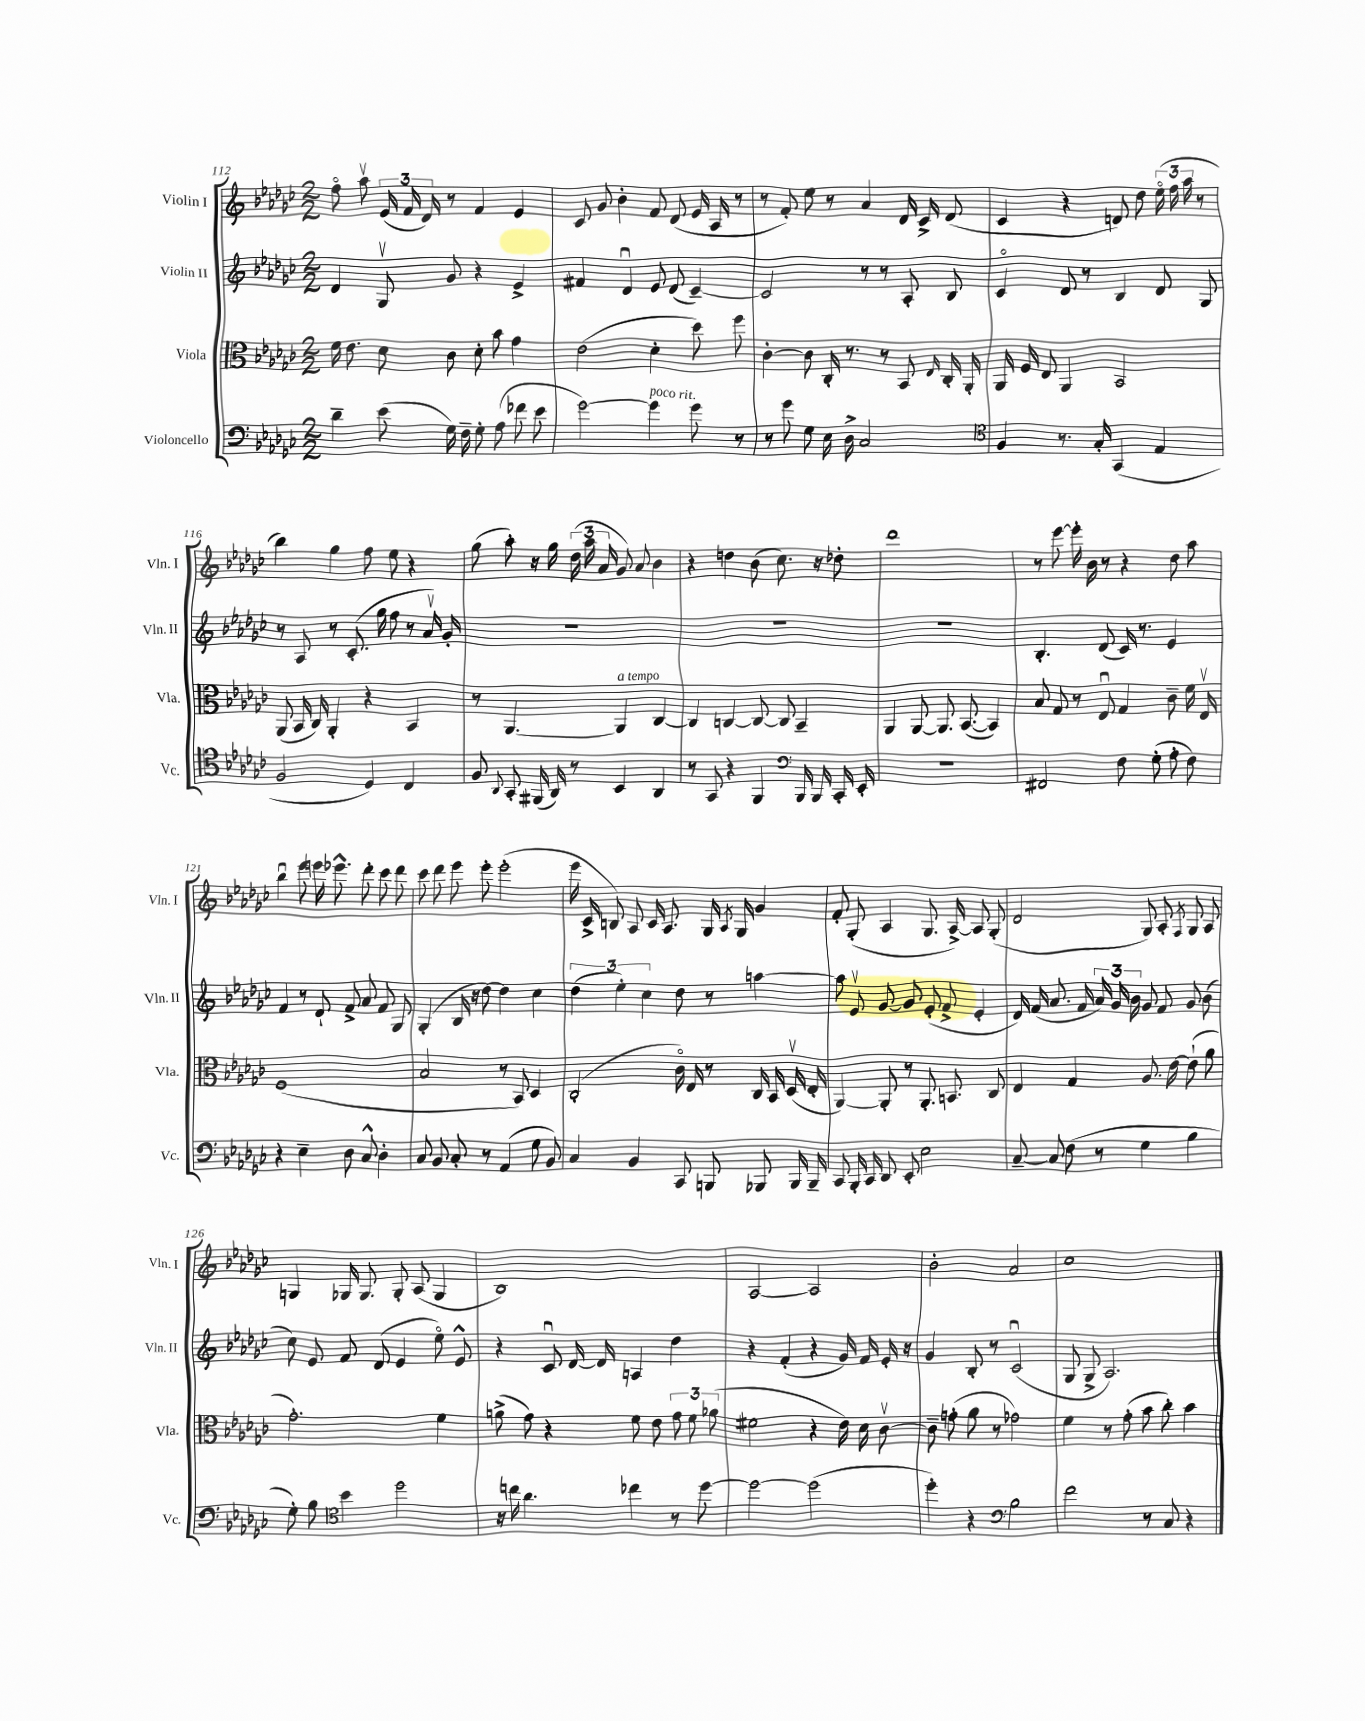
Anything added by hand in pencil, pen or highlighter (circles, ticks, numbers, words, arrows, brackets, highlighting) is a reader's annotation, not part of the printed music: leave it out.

**kern	**kern	**kern	**kern
*part4	*part3	*part2	*part1
*staff4	*staff3	*staff2	*staff1
*I"Violoncello	*I"Viola	*I"Violin II	*I"Violin I
*I'Vc.	*I'Vla.	*I'Vln. II	*I'Vln. I
*clefF4	*clefC3	*clefG2	*clefG2
*k[b-e-a-d-g-c-]	*k[b-e-a-d-g-c-]	*k[b-e-a-d-g-c-]	*k[b-e-a-d-g-c-]
*M2/2	*M2/2	*M2/2	*M2/2
=112	=112	=112	=112
4d-~\	16f\	4d-/	8ff\
.	8.e-\	.	.
.	.	.	8aa-v\
(8e-\	8d-\	8G-v/	(24e-/
.	.	.	24f/
.	.	.	24d-/)
16G-\)	8c-\	8g-/	8r
16F~\	.	.	.
8G-'\	8d-'\	4r	4f/
(8A-\	8b-\	.	.
8f-X\	4g-\	4e-^/	4e-/
8e-\	.	.	.
=113	=113	=113	=113
[2g-\)	(2e-\	4f#X/	8c-/
.	.	.	8g-/
.	.	4d-u/	4b-'\
!LO:TX:a:i:t=poco rit.	!	!	!
4g-\]	4d-'\	8e-/	8f/
.	.	(8d-/	(8d-/
8g-\	8dd-\)	[4c-~/)	16e-/
.	.	.	16A-/
8r	8ff\	.	8r
=114	=114	=114	=114
8r	[4c-'\	2c-/]	8r
8g-\	.	.	8f'/)
8G-\	8c-\]	.	8ee-\
16E-\	16C-'/	.	8r
16D-^\	8.r	.	.
2C-/	.	8r	4a-/
.	8r	8r	.
.	8BB-/	8A-'/	16d-/
.	.	.	16c-^/
.	16qqE-/	.	.
.	16C-'/	8B-/	(8d-/
.	16AA-'/	.	.
=115	=115	=115	=115
*clefC4	*	*	*
4F/	16AA-/	4c-/	4c-/
.	16F/	.	.
.	8E-/	.	.
8.r	4AA-/	8d-/	4r
.	.	8r	.
16G-'/	.	.	.
(4GG-/	2BB-/	4B-/	8dn/)
.	.	.	8dd-\
4E-/	.	8d-/	(24ee-\
.	.	.	24ff\
.	.	.	24aa-\
.	.	8G-/	8r
!!LO:LB:g=z
=116	=116	=116	=116
2F/	(8AA-/	8r	4bb-\)
.	16BB-/	8A-/	.
.	16C-/)	.	.
.	4AA-'/	8r	4gg-\
.	.	(8.c-'/	.
4D-/)	4r	.	8ff\
.	.	16gg-\	.
.	.	8ff\	8ee-\
4C-/	4BB-/	8r	4r
.	.	16a-v/)	.
.	.	16g-'/	.
=117	=117	=117	=117
8F/	8r	1r	(8gg-\
8qqAA-/	.	.	.
8GG-'/	[4.AA-/	.	8aa-'\)
(16FF#X/	.	.	16r
16AA-/)	.	.	16gg-\
8r	.	.	(24dd-\
.	.	.	24aa-\
.	.	.	24a-/
!	!LO:TX:a:i:t=a tempo	!	!
4BB-/	4AA-/]	.	8g-/)
.	.	.	8a-/
4AA-/	[4C-/	.	4b-\
=118	=118	=118	=118
8r	4C-/]	1r	4r
8GG-/	.	.	.
4r	[4Cn/	.	4ddn\
4FF/	8C/_	.	(8b-\
.	8C/]	.	8.cc-\)
*clefF4	*	*	*
16BBB-/	4BB-~/	.	.
16BBB-/	.	.	16r
16CC-'/	.	.	8dd-X'\
16EE-'/	.	.	.
=119	=119	=119	=119
1r	4AA-/	1r	1ddd-
.	[8AA-/	.	.
.	8.AA-/]	.	.
.	([8.BB-/	.	.
.	4BB-/])	.	.
=120	=120	=120	=120
2FF#X/	8B-/	4.B-'/	8r
.	8G-/	.	[8eee-\
.	8r	.	16eee-'\]
.	.	.	16b-\
.	8E-u/	(8d-/	8r
8F\	4G-/	16c-/)	4r
.	.	8.r	.
(8G-'\	.	.	.
8A-'\	8c-~\	4e-/	8dd-\
8F\)	16f\	.	8aa-\
.	16E-v/	.	.
!!LO:LB:g=z
=121	=121	=121	=121
4r	(1F	4f/	4bb-u\
4E-~\	.	8r	8eee-\
.	.	8d-`/	16eeen\
.	.	.	8.eee-X^^\
8D-\	.	8f^/	.
8C-^^/	.	8a-/	8ddd-'\
4D-'\	.	8f/	8ccc-\
.	.	8G-/	8ddd-\
=122	=122	=122	=122
8C-/	2B-/	(4G-'/	8ccc-\
8BB-/	.	.	8ddd-\
8C-'/	.	16B-/	8eee-\
.	.	16r	.
8r	.	[8dd-\)	8eee-'\
(4AA-/	8r	4dd-\]	(2eee-'\
.	8BB-/)	.	.
8G-\	4D-/	4cc-\	.
8BB-/)	.	.	.
=123	=123	=123	=123
4C-/	(2C-'/	(6dd-\	16eee-\
.	.	.	16c-^/
.	.	.	8Bn/)
.	.	6ee-'\)	.
4BB-/	.	.	8A-/
.	.	6cc-\	.
.	.	.	16c-/
.	.	.	8.A-/
8CC-/	16c-\)	8dd-\	.
.	16E-/	.	.
8BBBn/	8r	8r	16G-/
.	.	.	8qA-/
.	.	.	16G-/
8BBB-X/	16C-/	[4aan\	4g-/
.	16BB-/	.	.
16BBB-/	(16D-v/	.	.
16BBB-~/	16E-'/	.	.
=124	=124	=124	=124
8CC-/	[4AA-/)	8aa\]	8f'/
16BBB-'/	.	8e-v/	(8G-'/
16CC-/	.	.	.
8DD-/	8AA-'/]	[8g-/	4A-/
8EE-'/	8r	8g-/]	.
2E-\	8.AA-'/	(8e-'/	8.G-/
.	.	8f^/	.
.	8.BBn/	.	[16A-^/)
.	.	4e-'/	8A-/]
.	8C-/	.	(8G-'/
=125	=125	=125	=125
[8C-~/	4E-/	16d-/)	2d-/
.	.	(16f/	.
8C-/]	.	8.a-/	.
(8F\	4G-/	.	.
.	.	16f/	.
8r	.	24a-/)	.
.	.	24g-/	.
.	.	24b-\	.
4G-\	8.A-/	8g-/	8G-/)
.	.	8f/	8A-'/
.	[16e-\	.	.
.	.	.	8qF/
4B-\	(8e-`\]	8g-/	8G-/
.	8a-\	(8b-\	8A-/
!!LO:LB:g=z
=126	=126	=126	=126
8G-'\)	2.g-'\)	8cc-\)	4Gn/
8B-\	.	8e-/	.
*clefC4	*	*	*
4b-\	.	8f/	16G-X/
.	.	.	8.G-/
.	.	(8d-/	.
2dd-\	.	4e-/	8G-'/
.	.	.	(8A-/
.	4f\	8ee-\)	4G-/
.	.	8e-^^/	.
=127	=127	=127	=127
16r	(8an^\	4r	1B-)
16ccn\	.	.	.
4.a-\	8g-\)	.	.
.	4r	8c-u/	.
.	.	[16d-/	.
.	.	16d-/]	.
4cc-X\	8f\	4An/	.
.	8e-\	.	.
8r	12g-\	4dd-\	.
.	12f\	.	.
[8dd-\	.	.	.
.	(12a-X\	.	.
=128	=128	=128	=128
2dd-\_	2f#X\	4r	[2A-/
.	.	(4f'/	.
(2dd-\]	4r	4r	2A-/]
.	16e-\)	16g-/)	.
.	16d-\	16f/	.
.	[8c-v\	16e-'/	.
.	.	16r	.
=129	=129	=129	=129
4dd-'\)	8c-~\]	4g-/	2b-'\
.	(8gn'\	.	.
4r	8a-\	8B-'/	.
.	8r	8r	.
*clefF4	*	*	*
2B-\	2g-X\)	(2c-u/	2a-/
=130	=130	=130	=130
2f\	4f\	8G-/	1cc-
.	.	8G-^/	.
.	8r	2.A-/)	.
.	(8g-'\	.	.
8r	8b-\	.	.
8C-/	8cc-'\)	.	.
4r	4b-\	.	.
==	==	==	==
*-	*-	*-	*-
